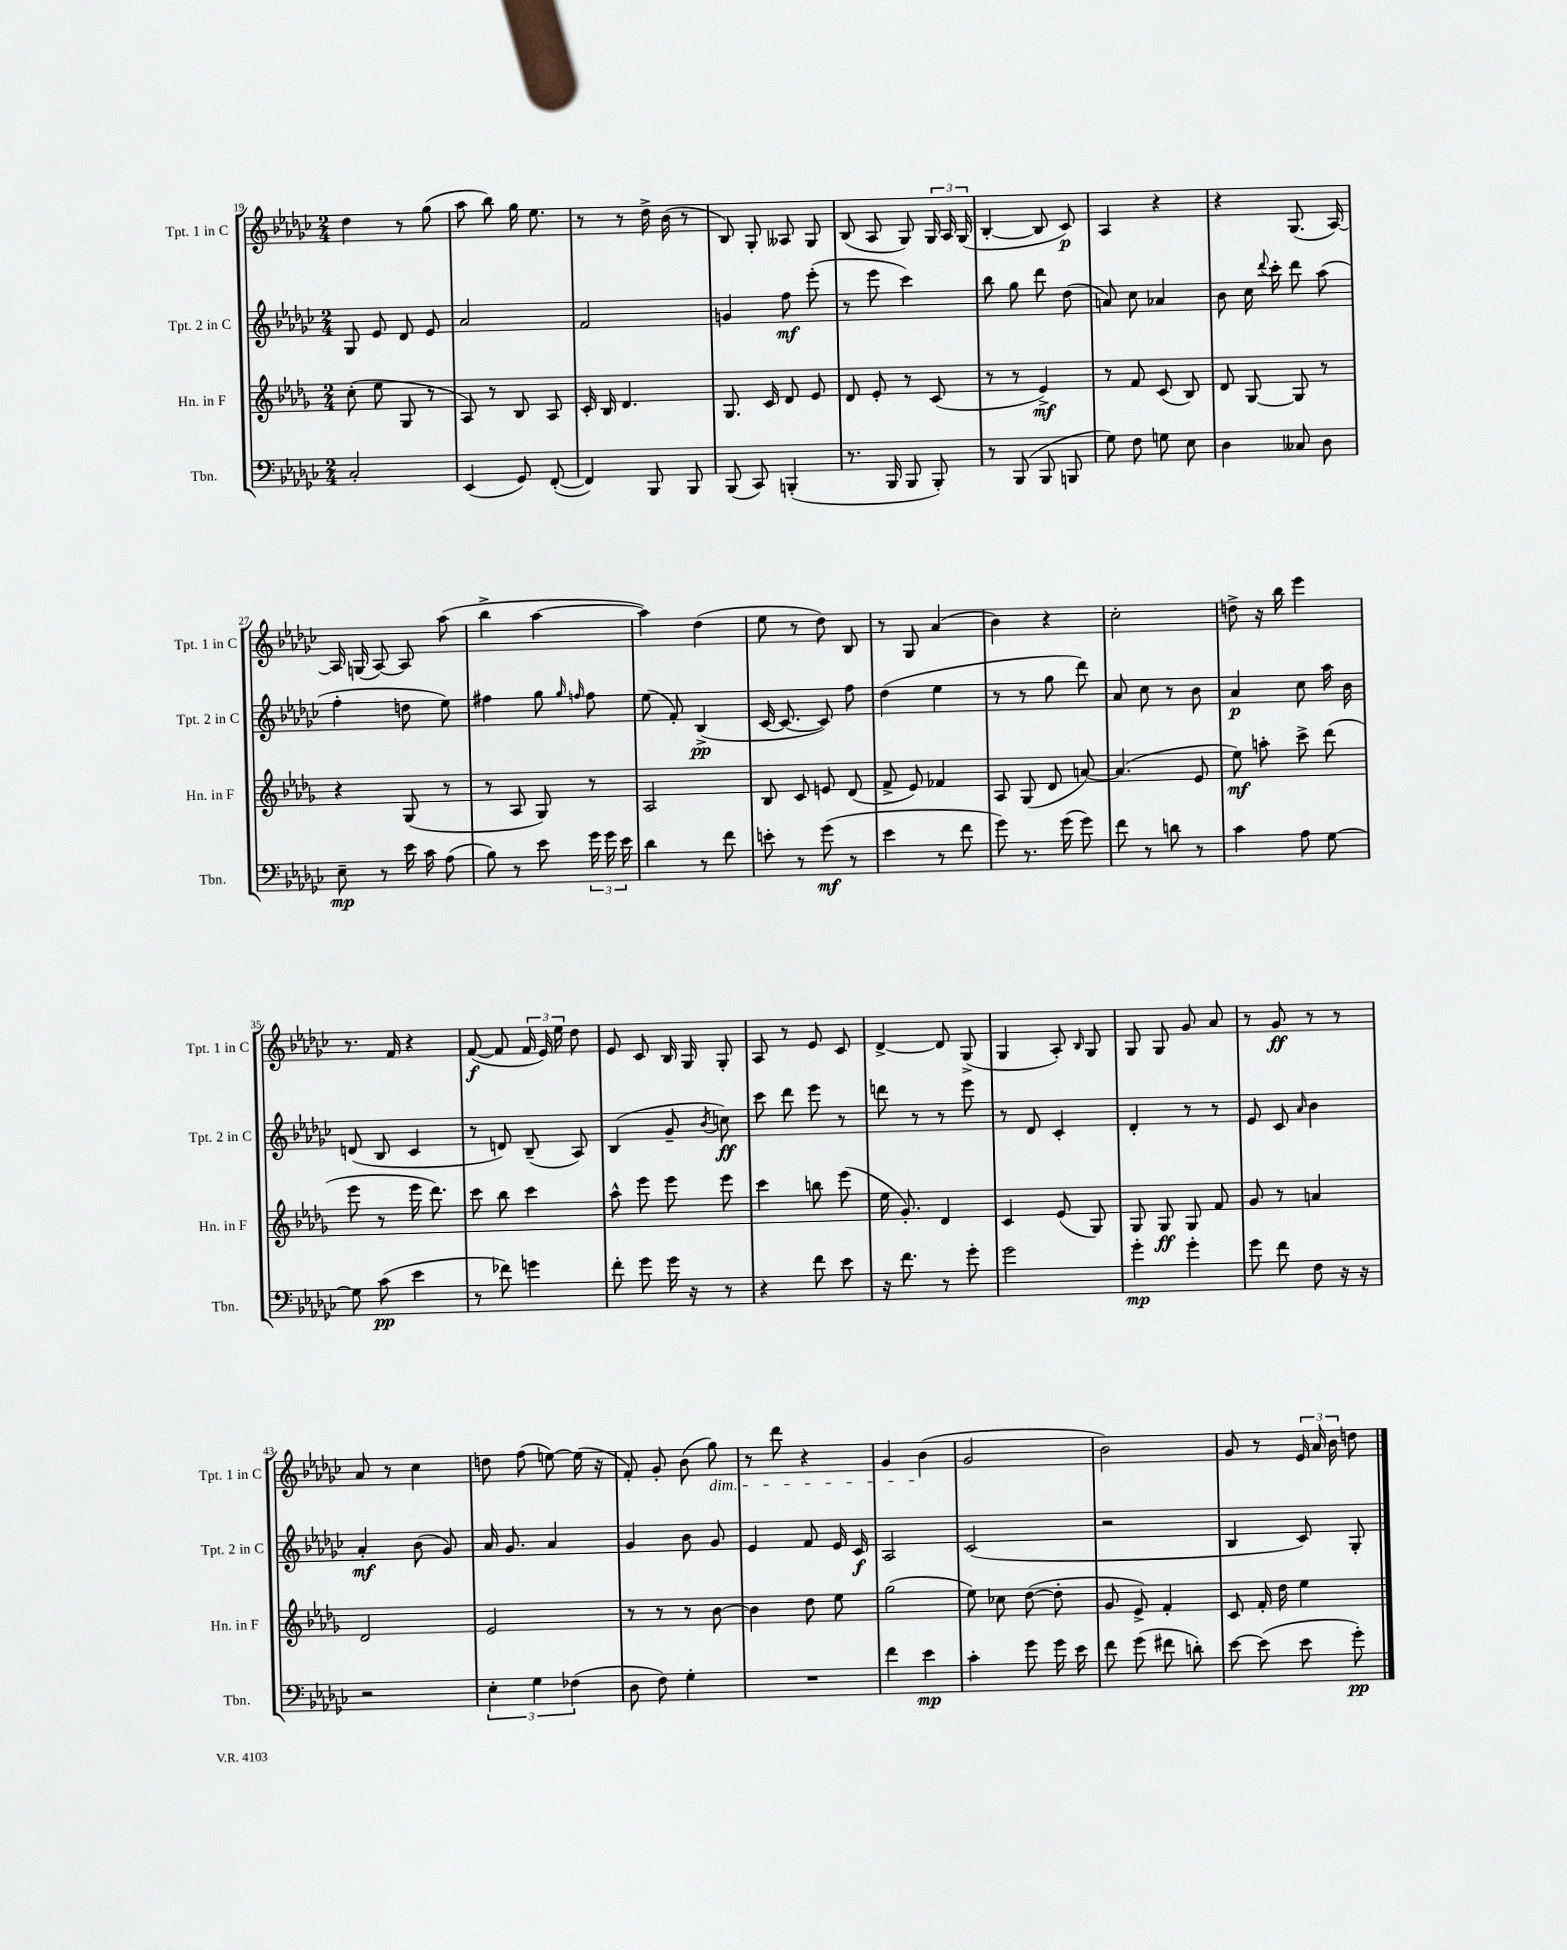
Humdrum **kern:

**kern	**kern	**kern	**kern
*staff4	*staff3	*staff2	*staff1
*clefF4	*clefG2	*clefG2	*clefG2
*k[b-e-a-d-g-c-]	*k[b-e-a-d-g-]	*k[b-e-a-d-g-c-]	*k[b-e-a-d-g-c-]
*M2/4	*M2/4	*M2/4	*M2/4
2C-'/	(8cc'\	8G-/	4dd-\
.	8ee-\	8e-/	.
.	8G-/	8d-/	8r
.	8r	8e-/	(8gg-\
=	=	=	=
(4EE-/	8A-/)	2a-/	8aa-\
.	8r	.	8bb-\)
8GG-/)	8B-/	.	16gg-\
.	.	.	8.ee-\
([8FF'/	8A-/	.	.
=	=	=	=
4FF/])	16c'/	2f/	8r
.	16B-/	.	.
.	4.d-/	.	8r
8BBB-/	.	.	16dd-^\
.	.	.	(16b-\
8BBB-/	.	.	8r
=	=	=	=
(8BBB-/	8.G-/	4g/	8B-/)
8CC-/)	.	.	8G-'/
.	16c/	.	.
(4BBB'/	8d-/	8ff\	8A--/
.	8e-/	(8eee-'\	8G-/
=	=	=	=
8.r	8d-/	8r	(8B-/
.	8e-'/	8eee-\	8A-/
16BBB-/	.	.	.
8BBB-/	8r	4ccc-\)	8G-/)
8BBB-'/)	(8c/	.	24G-/
.	.	.	24A-/
.	.	.	(24G-/
=	=	=	=
8r	8r	8bb-\	[4B-'/
(8BBB-/	8r	8gg-\	.
8BBB-/	4e-^/)	8ddd-\	8B-/]
8BBB/	.	(8dd-\	8c-/)
=	=	=	=
8G-\)	8r	8a/)	4A-/
8F\	8f/	8cc-\	.
8G\	(8c/	4a-/	4r
8E-\	8B-/)	.	.
=	=	=	=
4D-\	8d-/	8b-\	4r
.	[8G-/	16cc-\	.
.	.	8qqddd-/	.
.	.	16ccc-'\	.
8C--/	8G-/]	8ddd-\	(8.G-/
8D-\	8r	(8aa-\	.
.	.	.	[16A-/)
=	=	=	=
8E-~\	4r	4ff'\	16A-/]
.	.	.	(16G/
8r	.	.	[8A-/)
16e-\	(8G-/	8dd\	8A-/]
16c-\	.	.	.
(8A-\	8r	8ee-\)	(8aa-\
=	=	=	=
8B-\)	8r	4ff#\	4bb-^\
8r	8A-/	.	.
8e-\	8G-/)	8gg-\	[4aa-\
.	.	16qqgg-/	.
.	.	16qqff/	.
24g-\	8r	8ff\	.
24g-\	.	.	.
24e-\	.	.	.
=	=	=	=
4d-\	2A-/	(8ee-\	4aa-\])
.	.	8f'/)	.
8r	.	(4B-^/	(4dd-\
8f\	.	.	.
=	=	=	=
8e'\	8B-/	[16c-/	8ee-\
.	.	8.c-/_	.
8r	8c/	.	8r
(8g-\	8e/	8c-/])	8dd-\)
8r	(8d-/	8ff\	8B-/
=	=	=	=
4e-\	8f^/	(4dd-\	8r
.	8e-/)	.	8G-/
8r	4f-/	4ee-\	(4a-/
8f\	.	.	.
=	=	=	=
8g-\)	8A-/	8r	4b-\)
8.r	(8G-/	8r	.
.	8d-/	8gg-\	4r
(16g-\	.	.	.
8g-\)	[8a/)	8ddd-\)	.
=	=	=	=
8f\	(4.a/]	8a-/	2cc-'\
8r	.	8cc-\	.
8d\	.	8r	.
8r	8e-/	8b-\	.
=	=	=	=
4c-\	8ee-\)	4a-/	8dd^\
.	8aa'\	.	16r
.	.	.	16bb-\
8A-\	8ccc^\	8cc-\	4eee-\
[8G-\	(8ddd-\	16aa-\	.
.	.	16b-\	.
=	=	=	=
8G-\]	8eee-\	(8d/	8.r
(8c-\	8r	8B-/	.
.	.	.	16f/
4e-\	16eee-\	4c-/	4r
.	8.ddd-\)	.	.
=	=	=	=
8r	8ccc\	8r	([8f/
8f-\)	8bb-\	8d/)	8f/]
4g\	4ccc\	(8B-~/	24f/
.	.	.	24e-/)
.	.	.	24ee-\
.	.	8A-/)	8dd-\
=	=	=	=
8f'\	8aa-^^\	(4B-/	8e-/
8g-\	8eee-\	.	8c-/
16g-\	8eee-\	8g-~/	16B-/
16r	.	.	16G-/
.	.	8qb-/	.
8r	8eee-\	8cc\)	8G-'/
=	=	=	=
4r	4ccc\	8ccc-\	8A-/
.	.	8ddd-\	8r
8f\	8bb\	8eee-\	8e-/
8e-\	(8eee-\	8r	8c-/
=	=	=	=
16r	16ee-\	8ddd\	[4d-^/
8.f\	8.g-'/)	.	.
.	.	8r	.
8r	4d-/	8r	8d-/]
8g-'\	.	8eee-\	(8G-^/
=	=	=	=
2g-\	4c/	8r	4G-/
.	.	8d-/	.
.	(8e-/	4c-'/	8A-'/)
.	.	.	16qqB-/
.	8G-/)	.	8G-/
=	=	=	=
4g-'\	8G-/	4d-'/	8G-/
.	8G-/	.	8G-/
4g-'\	8G-/	8r	8g-/
.	8f/	8r	8a-/
=	=	=	=
8g-\	8g-/	8e-/	8r
8f\	8r	8c-/	8g-/
.	.	16qqa-/	.
8F\	4a/	4b-\	8r
16r	.	.	8r
16r	.	.	.
=	=	=	=
2r	2d-/	4a-'/	8a-/
.	.	.	8r
.	.	(8b-\	4cc-\
.	.	8g-/)	.
=	=	=	=
6E-'\	2e-/	16a-/	8dd\
.	.	8.g-/	.
.	.	.	(8ff\
6G-\	.	.	.
.	.	4a-/	[8ee\)
(6F-\	.	.	.
.	.	.	(16ee\]
.	.	.	16r
=	=	=	=
8D-\	8r	4g-/	8f'/)
8F\)	8r	.	8g-'/
4G-'\	8r	8b-\	(8b-\
.	[8b-\	8g-/	8gg-\)
=	=	=	=
2r	4b-\]	4e-/	8r
.	.	.	8ddd-\
.	8dd-\	8f/	4r
.	8ee-\	16e-/	.
.	.	16c-/	.
=	=	=	=
4f\	(2gg-\	2A-/	4g-/
4e-\	.	.	(4b-\
=	=	=	=
4c-'\	8ee-\)	(2c-/	2g-/
.	8cc-\	.	.
8g-\	([8dd-\	.	.
16g-\	8dd-'\]	.	.
16e-\	.	.	.
=	=	=	=
8f\	8g-/	2r	2b-\)
(8g-\	8e-^/)	.	.
8f#\	4f'/	.	.
8d'\)	.	.	.
=	=	=	=
[8e-\	8c/	4B-/	8g-/
(8e-\]	16f'/	.	8r
.	16dd-\	.	.
8e-\	4ee-\	8c-/)	24e-/
.	.	.	24a-/
.	.	.	24b-\
8g-'\)	.	8G-'/	8dd\
==	==	==	==
*-	*-	*-	*-
